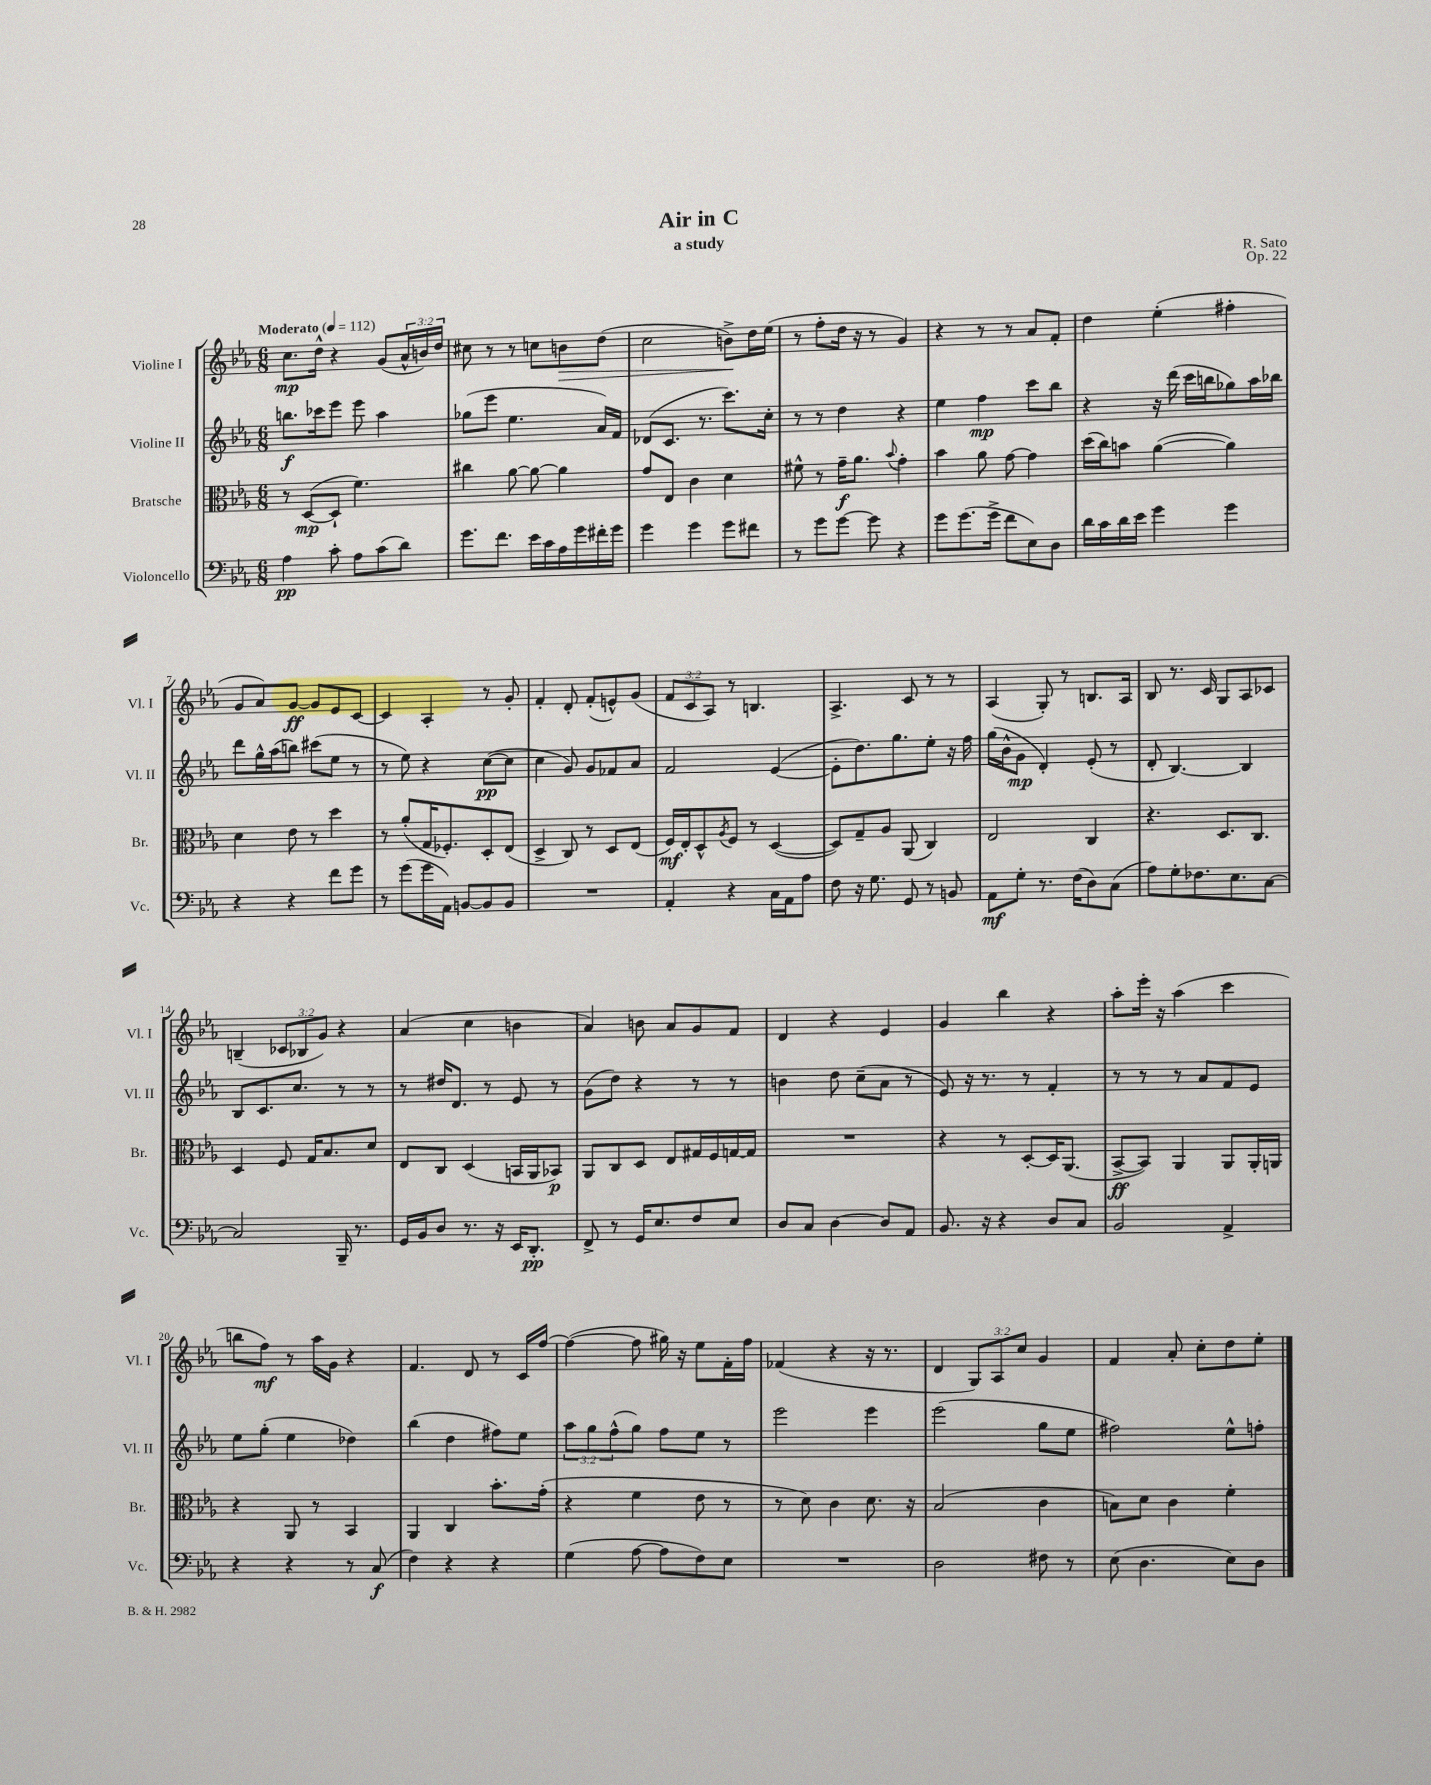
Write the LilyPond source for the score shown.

\header { title = "Air in C" composer = "R. Sato" subtitle = "a study" opus = "Op. 22" }
<<
\new StaffGroup <<
\new Staff = "s0" \with { instrumentName = "Violine I" shortInstrumentName = "Vl. I" } {
    \clef treble \key ees \major \numericTimeSignature \time 6/8 \override Staff.TupletNumber.text = #tuplet-number::calc-fraction-text \tempo "Moderato" 4 = 112
    c''8.\mp d''16-^ r4 g'8( \tuplet 3/2 { aes'16-^ b'16) d''16 } |
    cis''8 r8 r8 c''8 b'8\> d''8( |
    c''2 b'8->\!) d''16 ees''16( |
    r8 f''8-. d''16 r16 r8 g'4) |
    r4 r8 r8 aes'8 f'8-. |
    d''4 ees''4-.( fis''4-. |
    g'8 aes'8) g'8~\ff g'8 ees'8 c'8~ |
    c'4 aes4-. r8 g'8-. |
    f'4-. d'8-. f'8-.( e'8-^) g'8( |
    \tuplet 3/2 { f'8 c'8 aes8) } r8 b4. |
    aes4.-> c'8 r8 r8 |
    aes4( g8-.) r8 b8. aes16 |
    bes8 r8. c'16 g8 aes8 ces'8 |
    b4--( \tuplet 3/2 { ces'8 bes8 g'8) } r4 |
    aes'4( c''4 b'4 |
    aes'4) b'8 aes'8 g'8 f'8 |
    d'4 r4 ees'4 |
    g'4 bes''4 r4 |
    aes''8-. ees'''16-. r16 aes''4( c'''4 |
    b''8 f''8\mf) r8 aes''16 g'16 r4 |
    f'4. d'8 r8 c'16 f''16~ |
    f''4~( f''8 gis''16) r16 ees''8 f'16-. f''16 |
    fes'4( r4 r16 r8. |
    d'4 \tuplet 3/2 { g8) aes8 c''8 } g'4 |
    f'4 aes'8-. c''8-. d''8 ees''8-. \bar "|." |
}
\new Staff = "s1" \with { instrumentName = "Violine II" shortInstrumentName = "Vl. II" } {
    \clef treble \key ees \major \numericTimeSignature \time 6/8 \override Staff.TupletNumber.text = #tuplet-number::calc-fraction-text
    b''8.\f ces'''16 ees'''8 ees'''8 aes''4 |
    ges''8( ees'''8 ees''4. aes'16) f'16 |
    des'8( c'8. r8. c'''8.) c''16-. |
    r8 r8 d''4 r4 |
    ees''4 f''4\mp c'''8 bes''8 |
    r4 r16 d'''16( c'''16 b''16 ges''8) aes''16 bes''16 |
    d'''8 g''16-^ aes''16( b''8) cis'''8( ees''8 r8 |
    r8 ees''8) r4 c''8~\pp( c''8 |
    c''4 g'8) g'8 fes'8 aes'8 |
    f'2 ees'4~( |
    ees'8-. d''8.) g''8. ees''8-. r16 f''16 |
    g''16( bes'16-^ g'8\mp d'4-.) ees'8-.( r8 |
    d'8-. bes4.~) bes4 |
    bes8 c'8. c''8. r8 r8 |
    r8 dis''16 d'8. r8 ees'8 r8 |
    g'8( d''8) r4 r8 r8 |
    b'4 d''8 c''8--( aes'8 r8 |
    ees'8) r16 r8. r8 f'4-. |
    r8 r8 r8 aes'8 f'8 ees'8 |
    ees''8 g''8-.( ees''4 des''4) |
    bes''4( d''4 fis''8) ees''8 |
    \tuplet 3/2 { aes''8 g''8 f''8-^( } g''8) f''8 ees''8 r8 |
    ees'''2 ees'''4 |
    ees'''2( g''8 ees''8 |
    fis''2) ees''8-^ f''8-. \bar "|." |
}
\new Staff = "s2" \with { instrumentName = "Bratsche" shortInstrumentName = "Br." } {
    \clef alto \key ees \major \numericTimeSignature \time 6/8
    r8 d8~\mp( d8-! f'4.) |
    cis''4 aes'8~ aes'8~ aes'4 |
    g'8 ees8 c'4 d'4 |
    fis'8-^ r8 g'16--\f aes'8. \appoggiatura { bes'8 } g'4-. |
    bes'4 aes'8 g'8~ g'4 |
    d''16( c''16) b'8 aes'4~( aes'4) |
    d'4 ees'8 r8 d''4 |
    r8 aes'8-.( g16 fes8.-.) d8-. ees8( |
    d4-> c8) r8 d8 ees8( |
    f16\mf) ees16-. d8-^ \acciaccatura { aes8 } f8 r8 d4~( |
    d8) g8-- aes8 aes,8( c4) |
    ees2 c4 |
    r4. d8. c8. |
    d4 f8 g16 bes8. d'8 |
    ees8 c8 d4( b,16 aes,16 bes,8\p) |
    aes,8 c8 d8 ees8 gis16 f16 g16~ g16 |
    R2. |
    r4 r8 d8~-. d16 aes,8.( |
    bes,8~->\ff bes,8) aes,4 aes,8 aes,16-. a,16 |
    r4 aes,8 r8 bes,4 |
    aes,4 c4 bes'8.-. g'16-.( |
    r4 f'4 ees'8 r8 |
    r8 d'8) c'4 d'8. r16 |
    bes2( c'4 |
    b8) d'8 c'4 f'4-. \bar "|." |
}
\new Staff = "s3" \with { instrumentName = "Violoncello" shortInstrumentName = "Vc." } {
    \clef bass \key ees \major \numericTimeSignature \time 6/8
    aes4\pp c'8-. aes8 c'8( d'8) |
    g'8. f'8. ees'16 c'16 aes16 g'16 fis'16-. g'16 |
    g'4 g'4 g'8 fis'8 |
    r8 g'8 g'8~ g'8 r4 |
    g'8 g'8.( g'16-> f'8 ees8) d8 |
    d'16 c'16 d'16 ees'16 g'4 g'4 |
    r4 r4 f'8 g'8 |
    r8 g'8( g'16 aes,16) b,8~ b,8 b,8 |
    R2. |
    aes,4-. r4 c16 aes,16 aes8 |
    f8 r16 g8. g,8 r8 b,8 |
    aes,8\mf g8-. r8. f16( d8) c8( |
    aes8) g8-. fes8. ees8. c8~ |
    c2 bes,,16-- r8. |
    g,16 bes,16 d8 r8. r16 ees,16 d,8.-.\pp |
    f,8-> r8 g,16 ees8. f8 ees8 |
    d8 c8 d4~ d8 aes,8 |
    bes,8. r16 r4 d8 c8 |
    bes,2 aes,4-> |
    r4 r4 r8 c8\f( |
    f4) r4 r4 |
    g4( aes8~ aes8 f8) ees8 |
    R2. |
    d2 fis8 r8 |
    ees8( d4. ees8) d8 \bar "|." |
}
>>
>>
